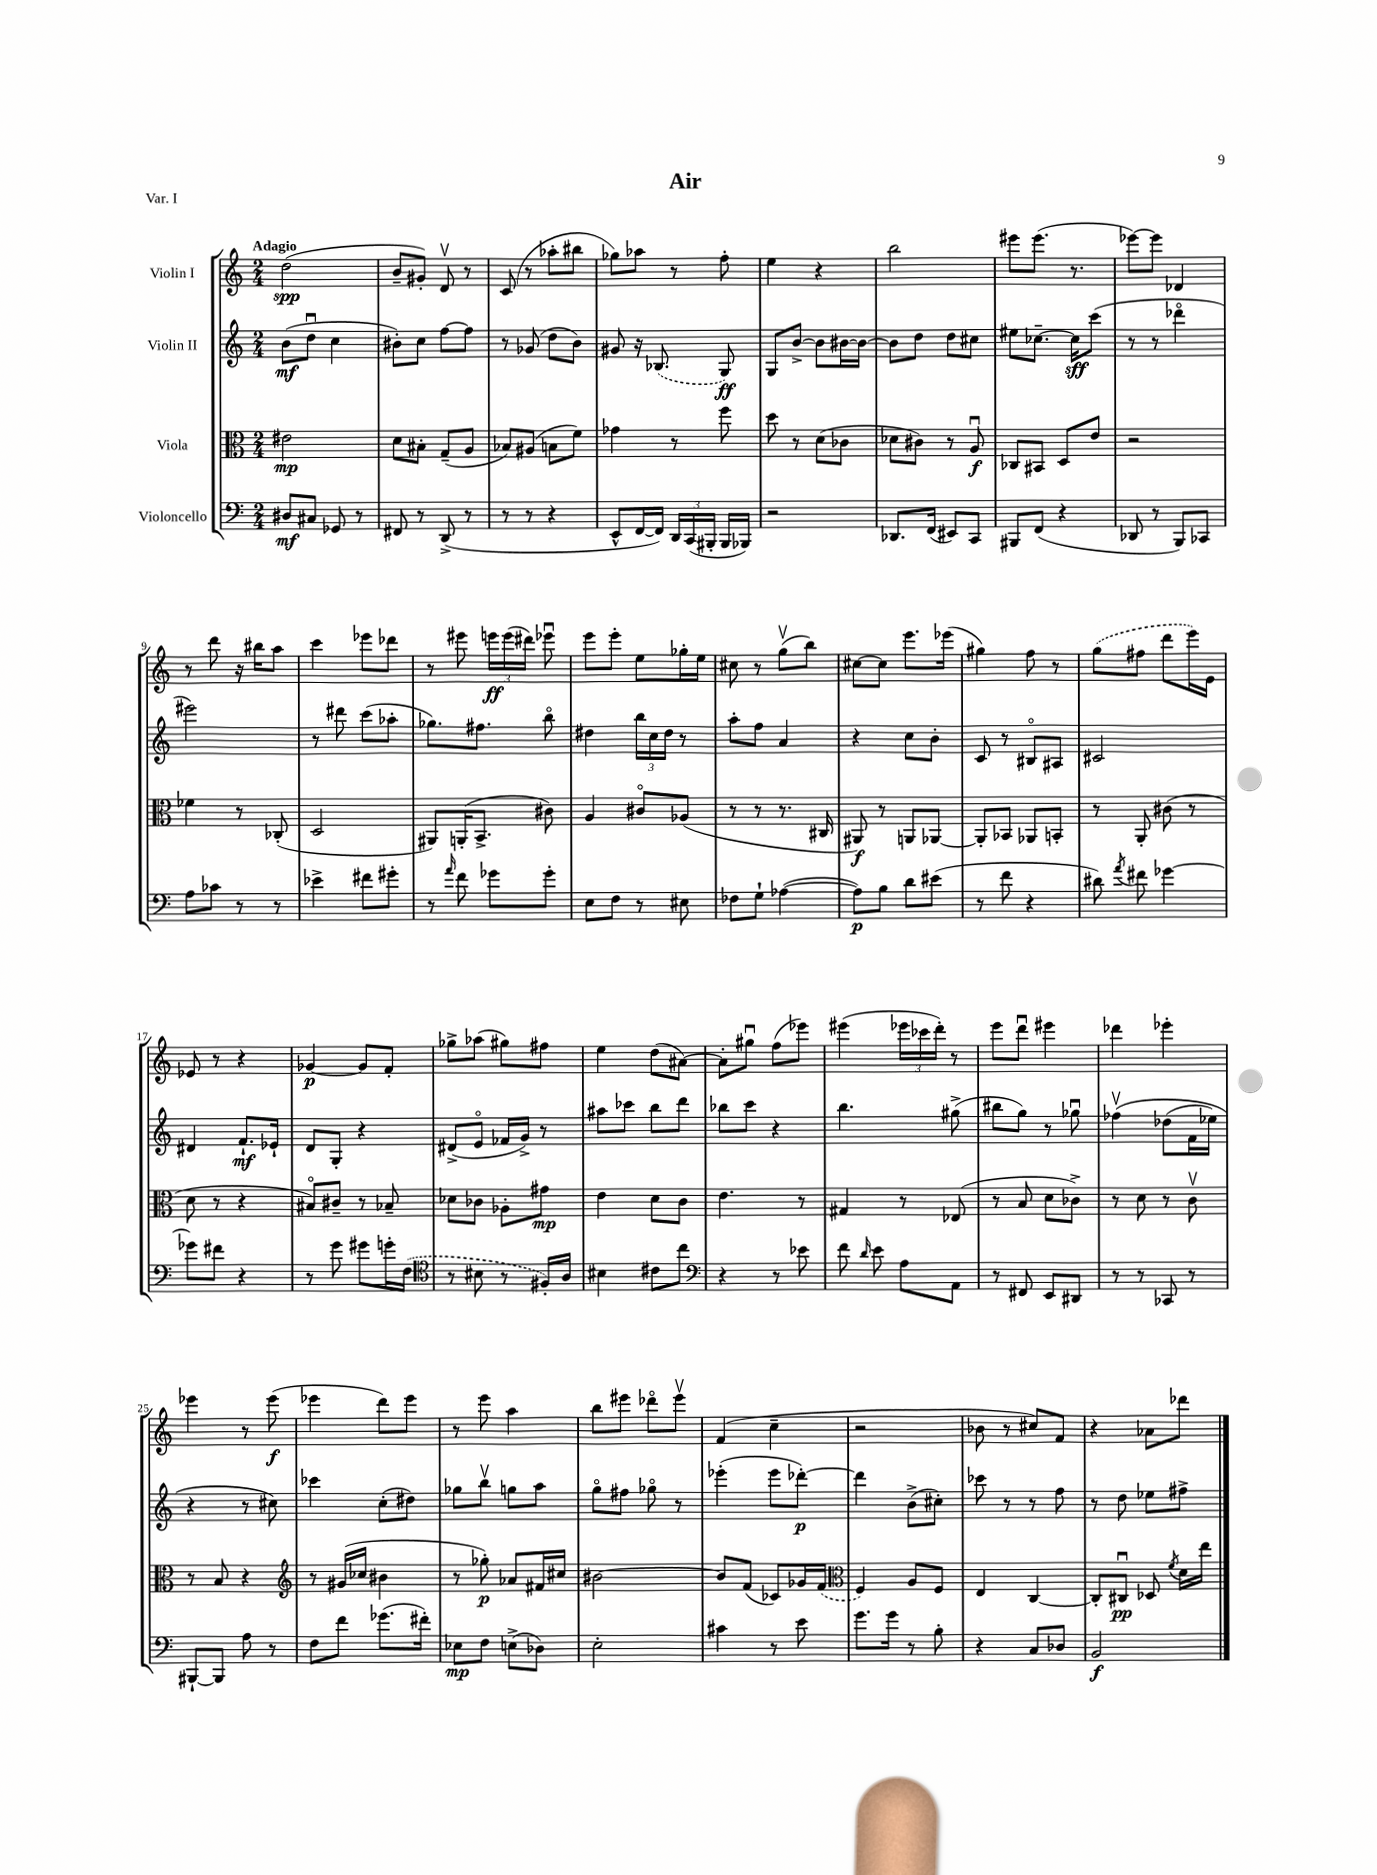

**kern	**kern	**kern	**kern
*staff4	*staff3	*staff2	*staff1
*clefF4	*clefC3	*clefG2	*clefG2
*k[]	*k[]	*k[]	*k[]
*M2/4	*M2/4	*M2/4	*M2/4
8D#/L	2e#\	(8b\L	(2dd\
8C#/J	.	8ddu\J	.
8GG-/	.	4cc\	.
8r	.	.	.
=	=	=	=
8FF#/	8d\L	8b#'\L)	8b~/L
8r	8B#'\J	8cc\J	8g#'/J)
(8DD^/	(8G~/L	[8ff\L	8dv/
8r	8A/J	8ff\]J	8r
=	=	=	=
8r	8B-/L)	8r	(8c/
8r	(8A#/J	(8g-/	8r
4r	8B\L	8dd\L	8aa-'\L
.	8f\J)	8b\J)	8bb#\J
=	=	=	=
8EE^^/L	4g-\	8g#/	8gg-\L)
[16FF/L	.	16r	8aa-\J
16FF/]JJ)	.	(8.B-/	.
24DD/LL	8r	.	8r
(24CC/	.	.	.
24BBB#'/JJ	.	.	.
16BBB#/LL	8ff\	8G/)	8ff'\
16BBB-/JJ)	.	.	.
=	=	=	=
2r	8dd\	8G/L	4ee\
.	8r	[8b^/J	.
.	(8d\L	8b\]L	4r
.	8c-\J	[16b#\L	.
.	.	16b#\_JJ	.
=	=	=	=
8.DD-/L	8d-\L	8b#\]L	2bb\
.	8c#\J)	8dd\J	.
(16FF/Jk	.	.	.
8EE#/L)	8r	8dd\L	.
8CC/J	8Au/	8cc#\J	.
=	=	=	=
8BBB#/L	8C-/L	8ee#\L	8eee#\L
(8FF/J	8BB#/J	[8.cc-~\J	(8.eee#\J
4r	8D/L	.	.
.	.	16cc-\]LK	8.r
.	8e/J	(8ccc\J	.
=	=	=	=
8DD-/	2r	8r	[8eee-\L)
8r	.	8r	8eee-\]J
8BBB/L)	.	4ddd-o\	4d-/
8CC-/J	.	.	.
=	=	=	=
8A\L	4f-\	2eee#\)	8r
8c-\J	.	.	8ddd\
8r	8r	.	16r
.	.	.	16bb#\LK
8r	(8C-'/	.	8aa\J
=	=	=	=
4e-^\	2D/	8r	4ccc\
.	.	8ddd#\	.
8f#\L	.	(8ccc\L	8eee-\L
8g#'\J	.	8aa-'\J	8ddd-\J
=	=	=	=
8r	8AA#/L)	8.gg-\L)	8r
16qqa/	.	.	.
8f\	(16AA'/K	.	8eee#\
.	8.BB^/J	8.ff#\J	.
8g-\L	.	.	24eee\LL
.	.	.	(24eee\
.	.	.	24ddd#\JJ)
8g-'\J	8c#\)	8bbo\	8eee-u\
=	=	=	=
8E\L	4A/	4dd#\	8eee\L
8F\J	.	.	8eee'\J
8r	8c#o/L	24bb\LL	8ee\L
.	.	24cc\	.
.	.	24dd#\JJ	.
8E#\	(8A-/J	8r	16gg-'\L
.	.	.	16ee\JJ
=	=	=	=
8F-\L	8r	8aa'\L	8cc#\
8G`\J	8r	8ff\J	8r
([4A-\	8.r	4a/	(8ggv\L
.	.	.	8bb\J)
.	16C#/	.	.
=	=	=	=
8A-\]L)	8AA#/)	4r	[8cc#\L
8B\J	8r	.	8cc#\]J
8d\L	8AA/L	8cc\L	8.eee\L
(8e#\J	[8AA-/J	8b'\J	.
.	.	.	(16eee-\Jk
=	=	=	=
8r	8AA-'/]L	8c/	4gg#\)
8f\	8BB-/J	8r	.
4r	8AA-/L	8B#o/L	8ff\
.	8BB'/J	8A#/J	8r
=	=	=	=
8d#\)	8r	2c#/	(8gg\L
8qa/	.	.	.
8f#\	8AA'/	.	8ff#\J
[4g-\	(8c#\	.	8ddd\L
.	8r	.	16eee\L)
.	.	.	16e\JJ
=	=	=	=
8g-\]L	8d\	4d#/	8e-/
8f#\J	8r	.	8r
4r	4r	8.f`/L	4r
.	.	16e-`/Jk	.
=	=	=	=
8r	8B#o/L)	8d/L	[4g-/
8g\	8c#~/J	8G'/J	.
8g#\L	8r	4r	8g-/]L
16g'\L	8B-~/	.	8f'/J
(16F\JJ	.	.	.
=	=	=	=
*clefC4	*	*	*
8r	8d-\L	(8d#^/L	8gg-^\L
8B#\	8c-\J	8eo/J	(8aa-\J
8r	8A-'\L	16f-/LL	8gg#\L)
.	.	16g^/JJ)	.
16F#'/LL)	8g#\J	8r	8ff#\J
16A/JJ	.	.	.
=	=	=	=
4B#\	4e\	8aa#\L	4ee\
.	.	8ccc-\J	.
8c#\L	8d\L	8bb\L	(8dd\L
8cc\J	8c\J	8ddd\J	[8a#\J)
=	=	=	=
*clefF4	*	*	*
4r	4.e\	8bb-\L	8a#'\]L
.	.	8ccc\J	8gg#u\J
8r	.	4r	(8ff\L
8e-\	8r	.	8eee-\J)
=	=	=	=
8f\	4G#/	4.bb\	(4eee#\
16qqd/	.	.	.
8e\	.	.	.
8A\L	8r	.	24eee-\LL
.	.	.	24ccc-\
.	.	.	24ddd'\JJ)
8AA\J	(8E-/	(8gg#^\	8r
=	=	=	=
8r	8r	8bb#\L	8eee\L
8FF#/	8B/	8gg\J)	8dddu\J
8EE/L	8d\L	8r	4eee#\
8DD#/J	8c-^\J)	8gg-u\	.
=	=	=	=
8r	8r	&(4ff-v\	4ddd-\
8r	8d\	.	.
8CC-/	8r	(8dd-\L	4eee-'\
8r	8cv\	16f\L	.
.	.	16ee-\JJ)	.
=	=	=	=
[8BBB#`/L	8r	4r	4eee-\
8BBB#/]J	8B/	.	.
8A\	4r	8r	8r
8r	.	8cc#\&)	(8eee-\
=	=	=	=
*	*clefG2	*	*
8F\L	8r	4ccc-\	4eee-\
8f\J	(16g#/LL	.	.
.	16cc-/JJ	.	.
(8.g-\L	4b#\	(8cc'\L	8ddd\L)
.	.	8dd#\J)	8eee-\J
16f#'\Jk)	.	.	.
=	=	=	=
8E-\L	8r	8gg-\L	8r
8F\J	8gg-'\)	8bbv\J	8eee\
(8E^\L	8a-/L	8gg\L	4aa\
8D-\J)	16f#/L	8aa\J	.
.	16cc#/JJ	.	.
=	=	=	=
2E'\	[2b#\	8ggo\L	8bb\L
.	.	8ff#\J	8eee#\J
.	.	8gg-o\	8ddd-o\L
.	.	8r	8eee#v\J
=	=	=	=
4c#\	8b#/]L	(4eee-'\	(4f/
.	(8f/J	.	.
8r	8c-/L)	8eee-\L	4cc~\
8e\	16g-/L	[8ddd-'\J)	.
.	(16f/JJ	.	.
=	=	=	=
*	*clefC3	*	*
8.g\L	4F/)	4ddd-\]	2r
16g\Jk	.	.	.
8r	8A/L	(8b^\L	.
8B'\	8F/J	8cc#'\J)	.
=	=	=	=
4r	4E/	8ccc-\	8b-\
.	.	8r	8r
8C/L	[4C/	8r	8cc#/L)
8D-/J	.	8ff\	8f/J
=	=	=	=
2BB/	8C'/]L	8r	4r
.	8C#u/J	8dd\	.
.	8D-/	8ee-\L	8a-\L
.	8qf/	.	.
.	16d\LL	8ff#^\J	8ddd-\J
.	16ee\JJ	.	.
==	==	==	==
*-	*-	*-	*-
